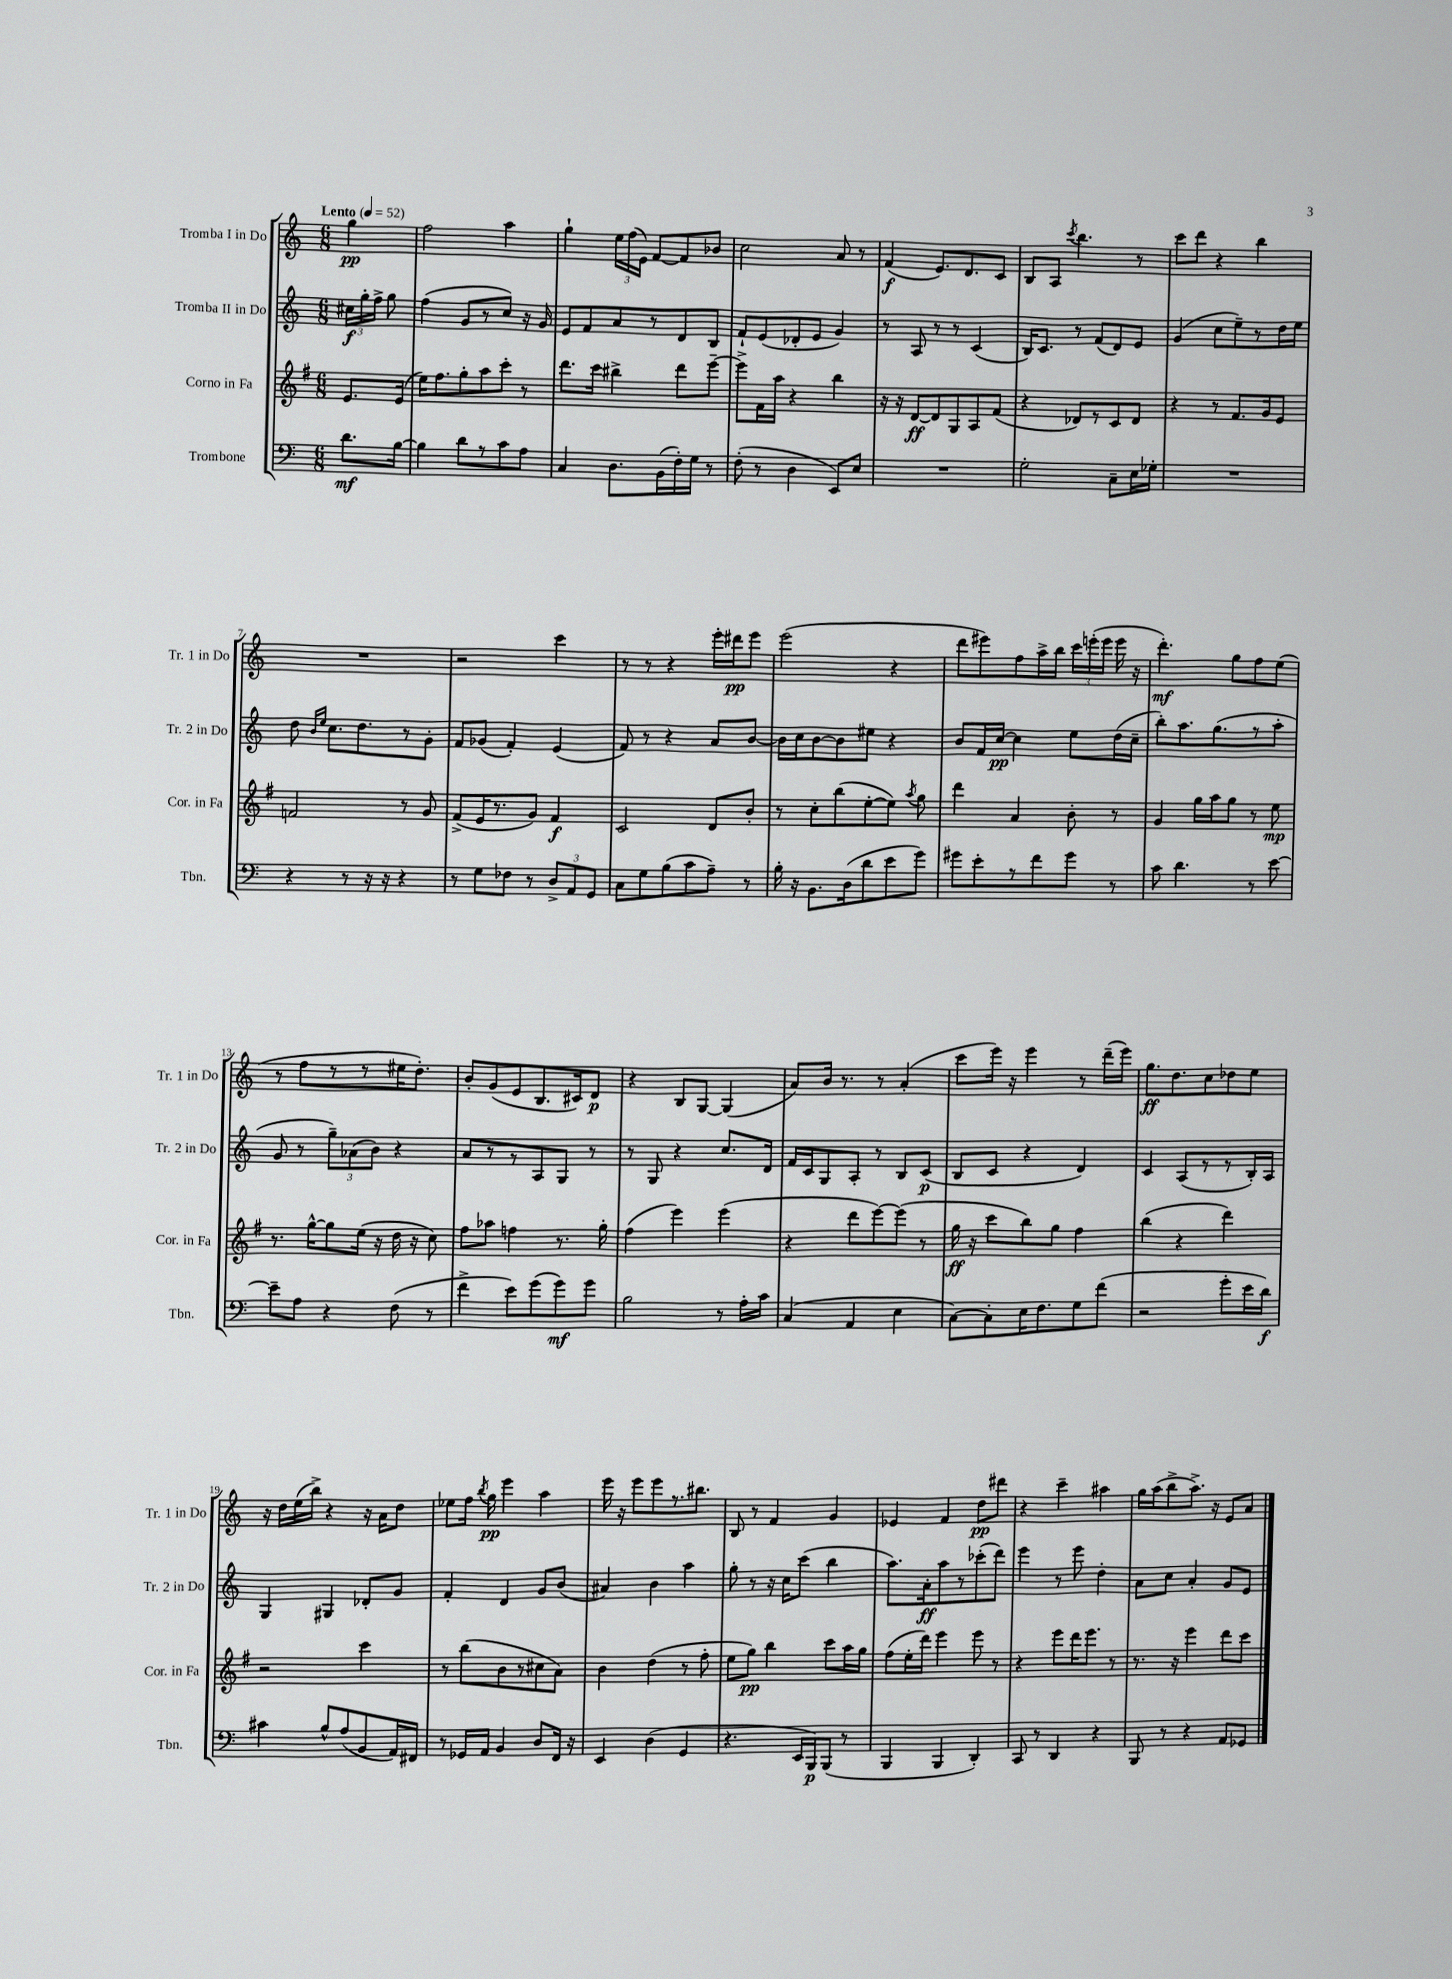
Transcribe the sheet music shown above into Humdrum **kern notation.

**kern	**dynam	**kern	**dynam	**kern	**dynam	**kern	**dynam
*part4	*part4	*part3	*part3	*part2	*part2	*part1	*part1
*staff4	*staff4	*staff3	*staff3	*staff2	*staff2	*staff1	*staff1
*I"Trombone	*	*I"Corno in Fa	*	*I"Tromba II in Do	*	*I"Tromba I in Do	*
*I'Tbn.	*	*I'Cor. in Fa	*	*I'Tr. 2 in Do	*	*I'Tr. 1 in Do	*
*clefF4	*	*clefG2	*	*clefG2	*	*clefG2	*
*k[]	*	*k[f#]	*	*k[]	*	*k[]	*
*M6/8	*	*M6/8	*	*M6/8	*	*M6/8	*
*MM52	*	*MM52	*	*MM52	*	*MM52	*
=	=	=	=	=	=	=	=
!	!	!	!	!	!	!LO:TX:a:B:t=Lento	!
8.d\L	mf	8.e/L	.	24cc#X\LL	f	4gg\	pp
.	.	.	.	24gg'\	.	.	.
.	.	.	.	24ff^\JJ	.	.	.
.	.	.	.	8gg\	.	.	.
[16B\Jk	.	(16e/Jk	.	.	.	.	.
=1	=1	=1	=1	=1	=1	=1	=1
4B\]	.	16ee\KL)	.	(4ff\	.	2ff\	.
.	.	8.ff#\	.	.	.	.	.
8d\L	.	8gg'\	.	8g/L	.	.	.
8r	.	8aa\	.	8r	.	.	.
8c\	.	8ccc'\J	.	8cc/J)	.	4aa\	.
8A\J	.	8r	.	16r	.	.	.
.	.	.	.	16g/	.	.	.
=2	=2	=2	=2	=2	=2	=2	=2
4C/	.	8.ddd\L	.	8e/L	.	4gg`\	.
.	.	.	.	8f/	.	.	.
.	.	16ccc\Jk	.	.	.	.	.
8.D\L	.	4bb#X^\	.	8a/	.	24ee\LL	.
.	.	.	.	.	.	(24ff\	.
.	.	.	.	.	.	24e\JJ)	.
.	.	.	.	8r	.	[8f/L	.
(16BB\L	.	.	.	.	.	.	.
16F'\)	.	8ddd\L	.	8d/	.	8f/]	.
16G\JJ	.	.	.	.	.	.	.
8r	.	[8eee~\J	.	8B/J	.	8b-X/J	.
=3	=3	=3	=3	=3	=3	=3	=3
(8F'\	.	8eee^\L]	.	8f`/L	.	2cc\	.
8r	.	16f#\L	.	(8e/	.	.	.
.	.	16aa\JJ	.	.	.	.	.
4D\	.	4r	.	8d-X'/	.	.	.
.	.	.	.	8e/J	.	.	.
8EE/L)	.	4bb\	.	4g/)	.	8a/	.
8E/J	.	.	.	.	.	8r	.
=4	=4	=4	=4	=4	=4	=4	=4
2.r	.	16r	.	8r	.	(4f/	f
.	.	16r	.	.	.	.	.
.	.	[8d/L	ff	8A/	.	.	.
.	.	8d/]	.	8r	.	8.e/L)	.
.	.	8G/	.	8r	.	.	.
.	.	.	.	.	.	8.d/	.
.	.	8A/	.	(4c/	.	.	.
.	.	(8f#/J	.	.	.	8c/J	.
=5	=5	=5	=5	=5	=5	=5	=5
2G'\	.	4r	.	16B/KL)	.	8B/L	.
.	.	.	.	8.c/J	.	.	.
.	.	.	.	.	.	8A/J	.
.	.	.	.	.	.	8qccc/	.
.	.	8d-X/L)	.	8r	.	4.bb\	.
.	.	8r	.	(8f/L	.	.	.
8C~\L	.	8c/	.	8d/)	.	.	.
16E\L	.	8d-/J	.	8e/J	.	8r	.
16G-X'\JJ	.	.	.	.	.	.	.
=6	=6	=6	=6	=6	=6	=6	=6
2.r	.	4r	.	(4g/	.	8ccc\L	.
.	.	.	.	.	.	8ddd\J	.
.	.	8r	.	8cc\L	.	4r	.
.	.	8.f#/L	.	8ee~\)	.	.	.
.	.	.	.	8r	.	4bb\	.
.	.	16g/k	.	.	.	.	.
.	.	8e/J	.	16dd\L	.	.	.
.	.	.	.	16ee\JJ	.	.	.
!!LO:LB:g=z
=7	=7	=7	=7	=7	=7	=7	=7
4r	.	2fn/	.	8dd\	.	2.r	.
.	.	.	.	16qqb/LL	.	.	.
.	.	.	.	16qqee/JJ	.	.	.
.	.	.	.	8.cc\L	.	.	.
8r	.	.	.	.	.	.	.
.	.	.	.	8.dd\	.	.	.
16r	.	.	.	.	.	.	.
16r	.	.	.	.	.	.	.
4r	.	8r	.	8r	.	.	.
.	.	8g/	.	8g'\J	.	.	.
=8	=8	=8	=8	=8	=8	=8	=8
8r	.	(8f#^/L	.	8f/L	.	2r	.
8G\L	.	16e/K	.	(8g-X/J	.	.	.
.	.	8.r	.	.	.	.	.
8F-X\J	.	.	.	4f'/)	.	.	.
8r	.	8g/J)	.	.	.	.	.
12D^/L	.	4f#/	f	(4e/	.	4ccc\	.
12AA/	.	.	.	.	.	.	.
12GG/J	.	.	.	.	.	.	.
=9	=9	=9	=9	=9	=9	=9	=9
8C\L	.	2c/	.	8f/)	.	8r	.
8G\	.	.	.	8r	.	8r	.
(8B\	.	.	.	4r	.	4r	.
8c\	.	.	.	.	.	.	.
8A~\J)	.	8d/L	.	8a/L	.	16eee'\LL	.
.	.	.	.	.	.	16ddd#X\J	pp
8r	.	8b'/J	.	[8b/J	.	8eee\J	.
=10	=10	=10	=10	=10	=10	=10	=10
16B'\	.	8r	.	16b\LL]	.	(2eee\	.
16r	.	.	.	16cc\J	.	.	.
8.BB\L	.	8cc'\L	.	[8b\	.	.	.
.	.	(8bb\	.	8b\]	.	.	.
(16D\k	.	.	.	.	.	.	.
8d\	.	[8ee'\	.	8ee#X\J	.	.	.
8e\	.	8ee\J])	.	4r	.	4r	.
.	.	8qaa/	.	.	.	.	.
8g\J)	.	8gg\	.	.	.	.	.
=11	=11	=11	=11	=11	=11	=11	=11
8g#X\L	.	4ddd\	.	8b/L	.	8ddd\L	.
8e'\	.	.	.	16f/L	.	8eee#X\)	.
.	.	.	.	[16cc/JJ	pp	.	.
8r	.	4a/	.	4cc\]	.	8ff\	.
8f\	.	.	.	.	.	16aa^\L	.
.	.	.	.	.	.	16bb\JJ	.
8g#\J	.	8b'\	.	8ee\L	.	24ccc\LL	.
.	.	.	.	.	.	(24eeen'\	.
.	.	.	.	.	.	24eee\JJ	.
8r	.	8r	.	(16dd\L	.	16eee\	.
.	.	.	.	16cc~\JJ	.	16r	.
=12	=12	=12	=12	=12	=12	=12	=12
8c\	.	4g/	.	8bb'\L)	.	4.ddd'\)	mf
4.d\	.	.	.	8.aa\	.	.	.
.	.	16gg\LL	.	.	.	.	.
.	.	16aa\J	.	(8.gg\	.	.	.
.	.	8gg\J	.	.	.	8gg\L	.
8r	.	8r	.	8r	.	8ff\	.
[8e\	.	8ee\	mp	8aa'\J	.	(8ee\J	.
!!LO:LB:g=z
=13	=13	=13	=13	=13	=13	=13	=13
8e~\L]	.	8.r	.	8g/	.	8r	.
8A\J	.	.	.	8r	.	8ff\L	.
.	.	[16gg^^\KL	.	.	.	.	.
4r	.	8gg\]	.	12gg~\L)	.	8r	.
.	.	.	.	(12a-X\	.	.	.
.	.	(16ee\Jk	.	.	.	8r	.
.	.	.	.	12b\J)	.	.	.
.	.	16r	.	.	.	.	.
(8F\	.	16dd\	.	4r	.	16ee#X\K	.
.	.	16r	.	.	.	8.dd'\J)	.
8r	.	8cc\)	.	.	.	.	.
=14	=14	=14	=14	=14	=14	=14	=14
4f^\	.	8ff#\L	.	8a/L	.	8b'/L	.
.	.	8aa-X\J	.	8r	.	(8g/	.
8e\L)	.	4ffn\	.	8r	.	8e/	.
(8g\	.	.	.	8A/	.	8.B/	.
8g\)	mf	8.r	.	8G/J	.	.	.
.	.	.	.	.	.	16c#X/k)	.
8g\J	.	.	.	8r	.	8d/J	p
.	.	16gg'\	.	.	.	.	.
=15	=15	=15	=15	=15	=15	=15	=15
2B\	.	(4ff#\	.	8r	.	4r	.
.	.	.	.	8G/	.	.	.
.	.	4eee\)	.	4r	.	8B/L	.
.	.	.	.	.	.	[8G/J	.
8r	.	(4eee\	.	8.cc/L	.	(4G/]	.
16A'\LL	.	.	.	.	.	.	.
16c\JJ	.	.	.	16d/Jk	.	.	.
=16	=16	=16	=16	=16	=16	=16	=16
(4C/	.	4r	.	16f/LL	.	8a/L)	.
.	.	.	.	16c/J	.	.	.
.	.	.	.	8G/	.	16b/Jk	.
.	.	.	.	.	.	8.r	.
4AA/	.	8ddd\L	.	8A'/J	.	.	.
.	.	[8eee\)	.	8r	.	8r	.
4E\	.	(8eee\J]	.	8B/L	.	(4a'/	.
.	.	8r	.	(8c/J	p	.	.
=17	=17	=17	=17	=17	=17	=17	=17
[8C\L)	.	16gg\	ff	8B/L	.	8ccc\L	.
.	.	16r	.	.	.	.	.
8C'\]	.	8ccc\L	.	8c/J	.	16eee\Jk)	.
.	.	.	.	.	.	16r	.
16E\K	.	8bb\)	.	4r	.	4eee\	.
8.F\	.	.	.	.	.	.	.
.	.	8gg\J	.	.	.	.	.
8G\	.	4ff#\	.	4d/)	.	8r	.
(8f\J	.	.	.	.	.	(16ddd~\LL	.
.	.	.	.	.	.	16eee\JJ)	.
=18	=18	=18	=18	=18	=18	=18	=18
2r	.	(4bb\	.	4c/	.	8.gg\L	ff
.	.	.	.	.	.	8.dd\	.
.	.	4r	.	(8A/L	.	.	.
.	.	.	.	8r	.	8cc\	.
8g'\L	.	4ddd\)	.	8r	.	8dd-X\	.
16e\L	.	.	.	16B'/L)	.	8ee\J	.
16d\JJ)	f	.	.	16A/JJ	.	.	.
!!LO:LB:g=z
=19	=19	=19	=19	=19	=19	=19	=19
4c#X\	.	2r	.	4G/	.	16r	.
.	.	.	.	.	.	16dd\LL	.
.	.	.	.	.	.	(16ee\	.
.	.	.	.	.	.	16bb^\JJ)	.
8B^^/L	.	.	.	4G#X/	.	4r	.
(8A/	.	.	.	.	.	.	.
8BB/	.	4ccc\	.	8d-X'/L	.	16r	.
.	.	.	.	.	.	16a\KL	.
16AA/L)	.	.	.	8g/J	.	8dd\J	.
16FF#X/JJ	.	.	.	.	.	.	.
=20	=20	=20	=20	=20	=20	=20	=20
8r	.	8r	.	4f'/	.	8ee-X\L	.
16GG-X/LL	.	(8bb\L	.	.	.	16ff\Jk	.
.	.	.	.	.	.	8qbb/	.
16AA/JJ	.	.	.	.	.	16gg\	pp
4BB/	.	8b\	.	4d/	.	4eee\	.
.	.	8r	.	.	.	.	.
8D/L	.	8cc#X\	.	8g/L	.	4aa\	.
16FF/Jk	.	8a\J)	.	(8b/J	.	.	.
16r	.	.	.	.	.	.	.
=21	=21	=21	=21	=21	=21	=21	=21
4EE/	.	4b\	.	4a#X/)	.	16eee\	.
.	.	.	.	.	.	16r	.
.	.	.	.	.	.	8eee\L	.
(4D\	.	(4dd\	.	4b\	.	8eee\	.
.	.	.	.	.	.	8.r	.
4GG/	.	8r	.	4aa\	.	.	.
.	.	.	.	.	.	8.bb#X\J	.
.	.	8ff#'\	.	.	.	.	.
=22	=22	=22	=22	=22	=22	=22	=22
4.r	.	8ee\L	.	8gg'\	.	8B/	.
.	.	8gg\J)	pp	8r	.	8r	.
.	.	4bb\	.	16r	.	4f/	.
.	.	.	.	16cc\KL	.	.	.
16EE/LL	.	.	.	(8ccc\J	.	.	.
16BBB/J)	p	.	.	.	.	.	.
(8BBB/J	.	8ccc\L	.	4bb\	.	4g/	.
8r	.	16aa\L	.	.	.	.	.
.	.	16gg\JJ	.	.	.	.	.
=23	=23	=23	=23	=23	=23	=23	=23
4BBB/	.	(8ff#\L	.	8.aa\L)	.	4e-X/	.
.	.	16ee'\L	.	.	.	.	.
.	.	16ddd\JJ)	.	16a'\k	ff	.	.
4BBB/	.	4eee\	.	8aa\	.	4f/	.
.	.	.	.	8r	.	.	.
4DD'/)	.	8eee\	.	(8ccc-X'\	.	8dd\L	pp
.	.	8r	.	8ddd\J)	.	8ddd#X\J	.
=24	=24	=24	=24	=24	=24	=24	=24
8CC/	.	4r	.	4eee\	.	4r	.
8r	.	.	.	.	.	.	.
4DD/	.	8eee\L	.	8r	.	4ccc~\	.
.	.	16ddd\K	.	8eee\	.	.	.
.	.	8.eee\J	.	.	.	.	.
4r	.	.	.	4dd'\	.	4aa#X\	.
.	.	8r	.	.	.	.	.
=25	=25	=25	=25	=25	=25	=25	=25
8BBB/	.	8.r	.	8a\L	.	16gg\LL	.
.	.	.	.	.	.	(16aa\J	.
8r	.	.	.	8cc\J	.	8bb^\	.
.	.	16r	.	.	.	.	.
4r	.	4eee\	.	4a'/	.	8.aa^\J)	.
.	.	.	.	.	.	16r	.
8AA/L	.	8ddd\L	.	8g/L	.	8e/L	.
8GG-X/J	.	8ccc\J	.	8e/J	.	8a/J	.
==	==	==	==	==	==	==	==
*-	*-	*-	*-	*-	*-	*-	*-
